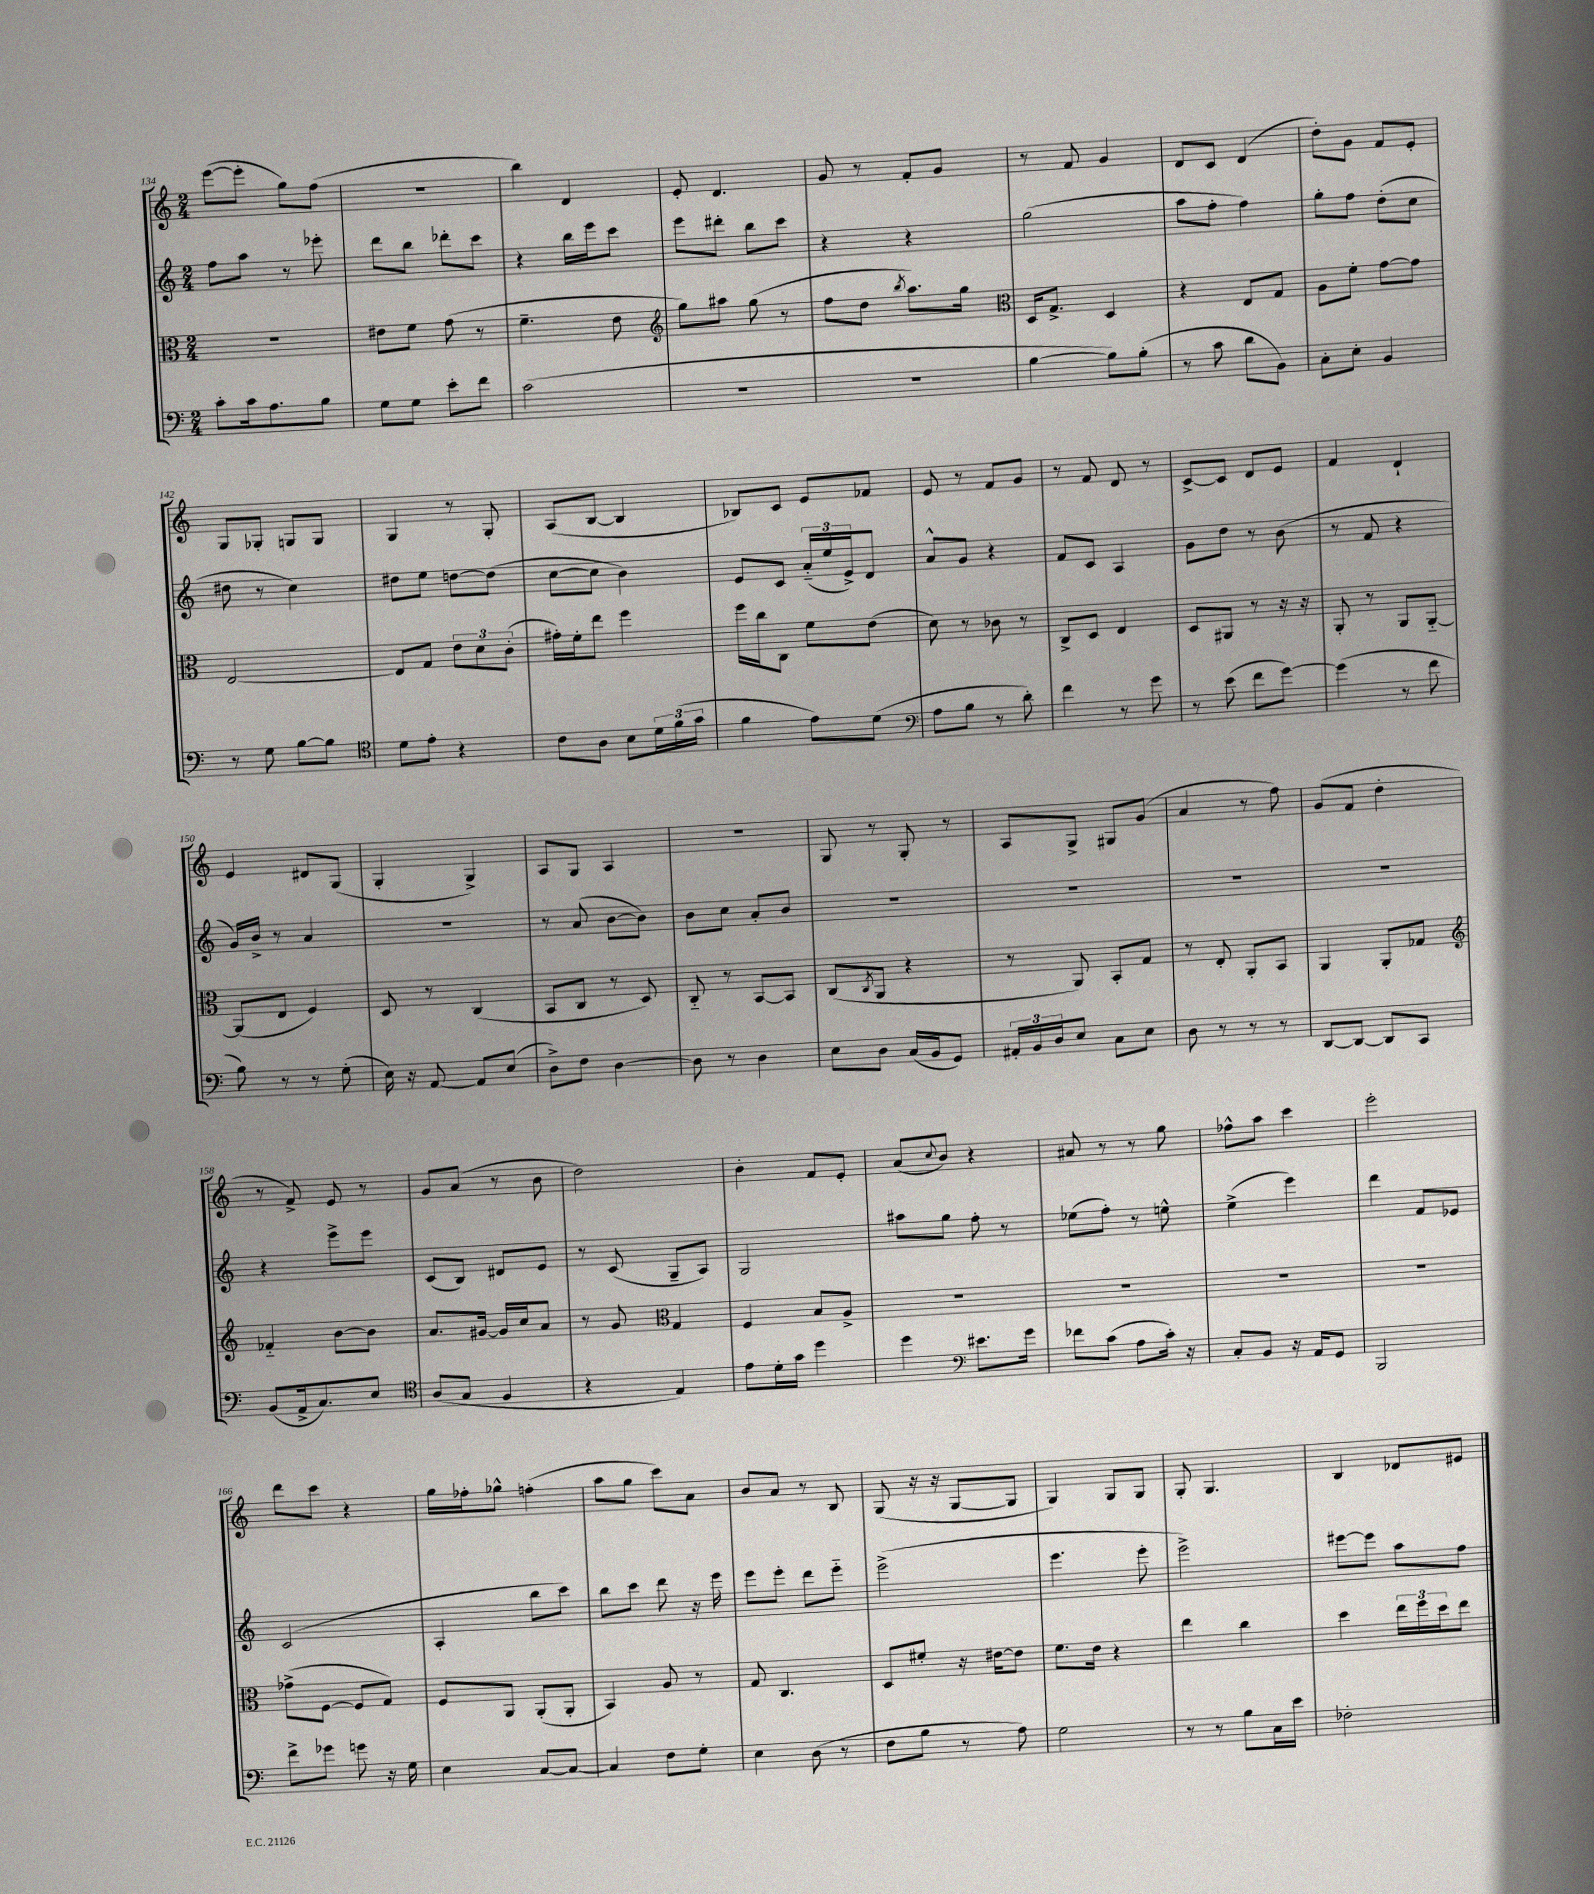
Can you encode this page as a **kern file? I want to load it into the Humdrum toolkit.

**kern	**kern	**kern	**kern
*staff4	*staff3	*staff2	*staff1
*clefF4	*clefC3	*clefG2	*clefG2
*k[]	*k[]	*k[]	*k[]
*M2/4	*M2/4	*M2/4	*M2/4
8c'	2r	8ff	([8eee
16c	.	8aa	8eee']
8.A	.	.	.
.	.	8r	8gg)
8B	.	8eee-'	(8ff
=	=	=	=
8G	8e#	8ddd	2r
8G	8f	8bb	.
8e'	(8g	8ddd-'	.
8f	8r	8ccc	.
=	=	=	=
(2c	4.f~	4r	4bb)
.	.	16bb	4d
.	.	16eee	.
.	8e	8ccc	.
=	=	=	=
*	*clefG2	*	*
2r	8gg)	8eee	8e'
.	8aa#	8ddd#'	4.d
.	(8gg	8bb	.
.	8r	8ccc	.
=	=	=	=
2r	8ff	4r	8g
.	8dd	.	8r
.	8qbb	.	.
.	8.aa)	4r	8f'
.	.	.	8g
.	16gg	.	.
=	=	=	=
*	*clefC3	*	*
[4B	16D	(2gg	8r
.	8.G^	.	.
.	.	.	8f
8B])	4D	.	4g
(8B'	.	.	.
=	=	=	=
8r	4r	8aa	8d
8c	.	8ff'	8c
8d	8E	4ff)	(4d
8BB)	8G	.	.
=	=	=	=
8C'	8A	8gg'	8dd')
8E'	8f'	8ff	8g
4BB	[8g	(8dd'	8f
.	8g]	8cc	8e'
=	=	=	=
8r	[2E	8dd#	8G
8G	.	8r	8G-'
[8B	.	4cc)	8G
8B]	.	.	8G
=	=	=	=
*clefC4	*	*	*
8d	8E]	8dd#	4G
8e'	8G	8ee	.
4r	12e	[8dd	8r
.	12d	.	.
.	.	(8dd]	8G'
.	(12c'	.	.
=	=	=	=
8c	16g#')	[8cc	(8A
.	16f'	.	.
8A	8ee	8cc]	[8B
8B	4ff	4b)	4B]
24d	.	.	.
(24f	.	.	.
24g	.	.	.
=	=	=	=
4f	16ff	8e	8B-)
.	16cc	.	.
.	8C	8c	8c
8e)	8f	(24a'~	8e
.	.	24ee	.
.	.	24e^)	.
(8d	(8e	8d	8f-
=	=	=	=
*clefF4	*	*	*
8A	8d)	8a^^	8e
8B	8r	8g	8r
8r	8c-	4r	8f
8d')	8r	.	8g
=	=	=	=
4f	8C^	8f	8r
.	8D	8c	8f
8r	4E	4A	8d
8g	.	.	8r
=	=	=	=
8r	8D	8g	[8c^
(8e	8AA#	8dd	8c]
8f	8r	8r	8d
[8g)	16r	(8b	8e
.	16r	.	.
=	=	=	=
(4g]	8AA'	8r	4f
.	8r	8f	.
8r	8AA	4r	4d`
8f	[8AA'~	.	.
=	=	=	=
8B)	(8AA]	16g)	4e
.	.	16b^	.
8r	8E	8r	.
8r	4F)	4a	8d#
(8G'	.	.	(8G
=	=	=	=
16E)	8D	2r	4G'
16r	.	.	.
[8AA	8r	.	.
8AA]	(4C	.	4G^)
(8E	.	.	.
=	=	=	=
8D^)	8BB	8r	8A
8F	8C	(8a	8G
[4D	8r	[8b	4A
.	8D)	8b])	.
=	=	=	=
8D]	8C'~	8b	2r
8r	8r	8cc	.
4D	[8BB	8a'	.
.	8BB]	8b	.
=	=	=	=
8E	(8C	2r	8G
.	8qC	.	.
8D	8AA	.	8r
(16C	4r	.	8G'
16BB	.	.	.
8GG)	.	.	8r
=	=	=	=
24AA#'	8r	2r	8A
24BB	.	.	.
24D	.	.	.
8E	8AA)	.	8G^
8C	8BB'	.	8G#
8E	8G	.	(8g
=	=	=	=
8D	8r	2r	4a
8r	8E'	.	.
8r	8AA'	.	8r
8r	8BB	.	8ff)
=	=	=	=
[8DD	4AA	2r	(8g
8DD_	.	.	8f
8DD]	8AA'	.	4dd'
8CC	8G-	.	.
=	=	=	=
*	*clefG2	*	*
(8BB	4f-'~	4r	8r
16AA^	.	.	8f^)
8.C)	.	.	.
.	[8b	8eee^	8e
8E	8b]	8eee	8r
=	=	=	=
*clefC4	*	*	*
(8A	8.a	(8c	8g
8G	.	8B)	(8a
.	[16g#	.	.
4F	16g#]	8d#	8r
.	16cc	.	.
.	8a	8e	8b
=	=	=	=
4r	8r	8r	2dd)
.	8g	(8c	.
*	*clefC3	*	*
4E)	4G	8G~	.
.	.	8A)	.
=	=	=	=
8e	4F	2G	4b'
16d'	.	.	.
16g	.	.	.
4dd	8B	.	8f
.	8A^	.	8e'
=	=	=	=
4dd	2r	8aa#	(8a
.	.	.	8qqcc
.	.	8gg	8b)
*clefF4	*	*	*
8.e#	.	8ff'	4r
.	.	8r	.
16g	.	.	.
=	=	=	=
8f-	2r	(8ee-	8a#
(8c	.	8ff')	8r
8A	.	8r	8r
16c')	.	8ee^^	8gg
16r	.	.	.
=	=	=	=
8C'	2r	(4ee^	8ff-^^
8BB	.	.	8aa
16r	.	4eee)	4ccc
16AA	.	.	.
8GG	.	.	.
=	=	=	=
2BBB	2r	4ddd	2eee'
.	.	8f	.
.	.	8e-	.
=	=	=	=
8f^	(8g-^	(2c	8ddd
8g-	[8F	.	8ccc
8g	8F]	.	4r
16r	8G)	.	.
16G	.	.	.
=	=	=	=
4E	8F	4A'	16gg
.	.	.	16ff-'
.	8AA	.	8gg-^^
[8C	(8AA'	8bb	(4ff'
8C_	8AA'	8ccc)	.
=	=	=	=
4C]	4BB)	8bb	8aa
.	.	8ccc	8gg
8F	8A	8ddd	8ccc)
8G'	8r	16r	8a
.	.	16eee	.
=	=	=	=
4E	8G	8eee	8b
.	4.C	8eee'	8a
(8D	.	8ddd	8r
8r	.	8eee'~	8B
=	=	=	=
8F	8D	(2eee^	(8G
8B	8f#'	.	16r
.	.	.	16r
8r	16r	.	[8G
.	[16e#	.	.
8A)	8e#]	.	8G]
=	=	=	=
2G	8.f	4.eee	4G)
.	16e	.	.
.	4r	.	8G
.	.	8eee'	8G
=	=	=	=
8r	4ee	2eee^)	8G'
8r	.	.	4.G
8B	4cc	.	.
16C	.	.	.
16e	.	.	.
=	=	=	=
2F-'	4dd	[8eee#	4B
.	.	8eee#]	.
.	24ee	8aa	8d-
.	24ff	.	.
.	24dd	.	.
.	8ee	8ff	8e#
==	==	==	==
*-	*-	*-	*-
